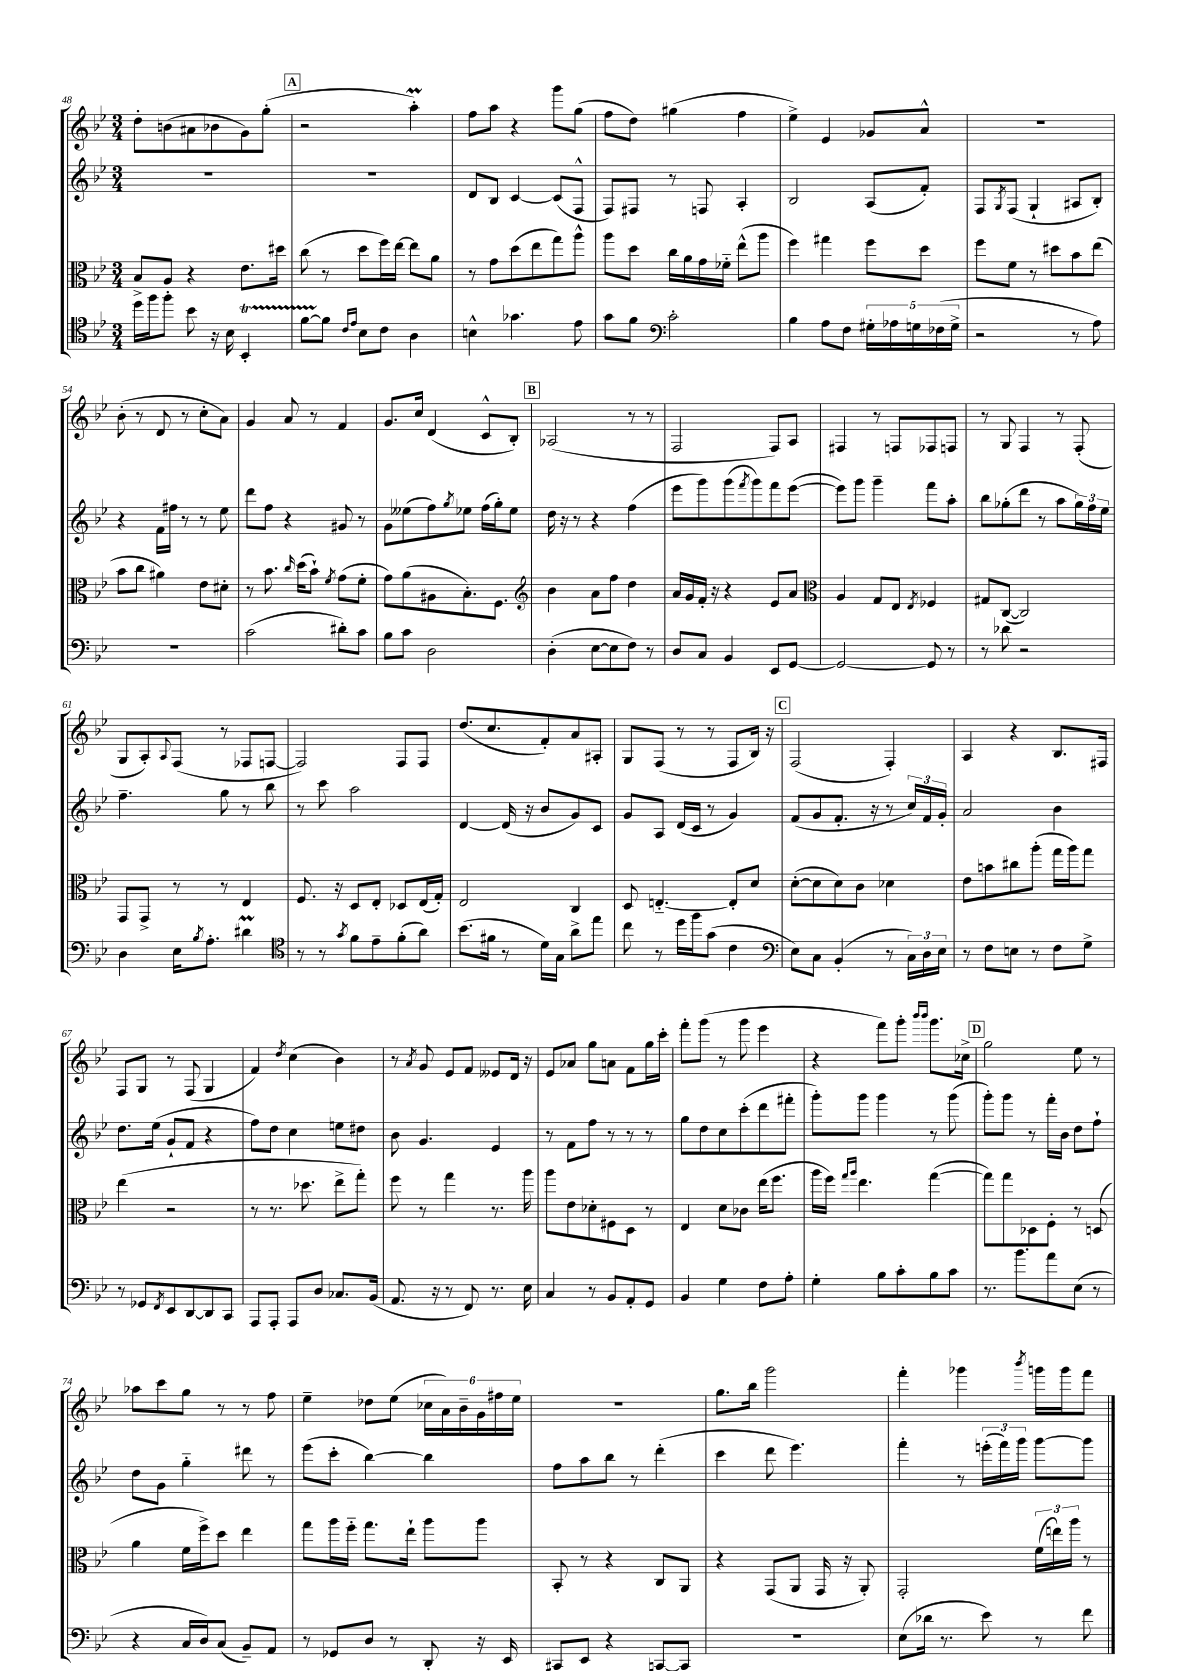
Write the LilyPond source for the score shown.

<<
\new StaffGroup <<
\new Staff = "s0" {
    \clef treble \key bes \major \numericTimeSignature \time 3/4
    d''8-. b'8( ais'8 bes'8 g'8) g''8-.( |
    \mark \markup { \box "A" } r2 a''4-.\prall) |
    f''8 a''8 r4 g'''8 g''8( |
    f''8 d''8) gis''4( f''4 |
    ees''4->) ees'4 ges'8 a'8-^ |
    R2. |
    bes'8-.( r8 d'8 r8 c''8-. a'8) |
    g'4 a'8 r8 f'4 |
    g'8. c''16 d'4( c'8-^ bes8-.) |
    \mark \markup { \box "B" } aes2( r8 r8 |
    f2 f8) a8 |
    fis4 r8 f8 fes8 f8 |
    r8 g8 f4 r8 f8-.( |
    g8 a8-.) \appoggiatura { a8 } f8( r8 fes8 f8~ |
    f2) f8 f8 |
    d''8.( c''8. f'8-.) a'8 ais8-. |
    g8 f8( r8 r8 f8 bes16) r16 |
    \mark \markup { \box "C" } f2( f4-.) |
    a4 r4 bes8. fis16 |
    f8 g8 r8 f8( g4 |
    f'4) \acciaccatura { d''8 } c''4( bes'4) |
    r8 \acciaccatura { a'8 } g'8 ees'8 f'8 eeses'8 d'16 r16 |
    ees'8 aes'8 g''8 a'8 f'8 g''16 c'''16-. |
    f'''8-. g'''8( r8 g'''8 ees'''4 |
    r4 f'''8) g'''8-. \grace { bes'''16 bes'''16 } g'''8. ces''16-> |
    \mark \markup { \box "D" } g''2 ees''8 r8 |
    aes''8 c'''8 g''8 r8 r8 f''8 |
    ees''4-- des''8 ees''8( \tuplet 6/4 { ces''16 a'16) bes'16-- g'16 fis''16 ees''16 } |
    R2. |
    g''8. bes''16 g'''2 |
    f'''4-. ges'''4 \acciaccatura { bes'''8 } g'''16 g'''16 f'''8 \bar "|." |
}
\new Staff = "s1" {
    \clef treble \key bes \major \numericTimeSignature \time 3/4
    R2. |
    \mark \markup { \box "A" } R2. |
    d'8 bes8 c'4~ c'8( f8-^ |
    f8) fis8 r8 f8 a4-. |
    bes2 a8( f'8-.) |
    f8 \acciaccatura { g8 } f8( g4-! ais8 bes8-.) |
    r4 f'16 fis''16 r8 r8 ees''8 |
    d'''8 f''8 r4 gis'8 r8 |
    g'8 eeses''8( f''8) \acciaccatura { g''8 } ees''8 f''16( g''16-.) ees''8 |
    \mark \markup { \box "B" } d''16 r16 r8 r4 f''4( |
    ees'''8 g'''8) g'''8( \acciaccatura { f'''8 } g'''8) f'''8 ees'''8~( |
    ees'''8) g'''8 g'''4-- f'''8 a''8-. |
    bes''8 ges''8-.( d'''8 r8 a''8 \tuplet 3/2 { ges''16) f''16 ees''16 } |
    f''4.-- g''8 r8 bes''8 |
    r8 c'''8 a''2 |
    d'4~ d'16( r16 bes'8 g'8) c'8 |
    g'8 a8 d'16( c'16 r8 g'4) |
    \mark \markup { \box "C" } f'8( g'8 f'8.-. r16 r8 \tuplet 3/2 { c''16) f'16 g'16-. } |
    a'2 bes'4 |
    d''8. ees''16( g'8-! f'8 r4 |
    f''8) d''8 c''4 e''8 dis''8 |
    bes'8 g'4. ees'4 |
    r8 f'8 f''8 r8 r8 r8 |
    g''8 d''8 c''8 c'''8-.( d'''8 fis'''8-. |
    g'''8-.) g'''8 g'''4 r8 g'''8( |
    \mark \markup { \box "D" } g'''8-.) g'''8 r8 f'''16-. bes'16 d''8 f''8-! |
    d''8 g'8 g''4-_ dis'''8 r8 |
    ees'''8( c'''8-. bes''4~) bes''4 |
    f''8 a''8 bes''8 r8 d'''4-.( |
    c'''4 d'''8 ees'''4.) |
    f'''4-. r8 \tuplet 3/2 { e'''16-.( f'''16) g'''16 } g'''8~ g'''8 \bar "|." |
}
\new Staff = "s2" {
    \clef alto \key bes \major \numericTimeSignature \time 3/4
    bes8-> a8 r4 ees'8. dis''16 |
    \mark \markup { \box "A" } c''8( r8 d''8 f''16) ees''16~ ees''8 a'8 |
    r8 g'8 d''8( ees''8 g''8) a''8-^ |
    a''8 d''8 c''16 a'16 g'16 fes'16-_ ees''8-^( a''8 |
    f''4) gis''4 f''8 d''8 |
    f''8 f'8 r8 dis''8 bes'8 ees''8( |
    bes'8 c''8 ais'4) ees'8 dis'8-. |
    r8 bes'8. \grace { c''16 } d''16( bes'8-!) \acciaccatura { f'8 } g'8( f'8-. |
    g'8) a'8( ais8 bes8.-.) f8. |
    \mark \markup { \box "B" } \clef treble bes'4 a'8 f''8 d''4 |
    a'16 g'16 f'16-. r16 r4 ees'8 a'8 |
    \clef alto a4 g8 ees8 \acciaccatura { ees8 } fes4 |
    gis8 c8~( c2) |
    g,8 g,8-> r8 r8 ees4 |
    f8. r16 d8 ees8-. des8 ees16( g16-.) |
    ees2 c4 |
    d8 e4.~-_ e8-. d'8 |
    \mark \markup { \box "C" } d'8~-.( d'8 d'8) c'8 des'4 |
    ees'8 b'8 cis''8 a''8-.( g''16 a''16) g''8 |
    ees''4( r2 |
    r8 r8. des''8. ees''8-> g''8-.) |
    f''8 r8 g''4 r8. a''16 |
    a''8 ees'8 des'8-. fis8 d8 r8 |
    ees4 d'8 ces'8 ees''16( f''8. |
    a''16 f''16) \grace { g''16 a''16 } ees''4. g''4~( |
    \mark \markup { \box "D" } g''8) g''8 des8 f8-. r8 d8( |
    a'4 f'16 f''16->) d''8 ees''4 |
    g''8 a''16 f''16-_ g''8. ees''16-! a''8 a''8 |
    bes,8-. r8 r4 c8 a,8 |
    r4 g,8( a,8 g,16 r16 a,8-.) |
    g,2-. \tuplet 3/2 { f'16( e''16) a''16 } r8 \bar "|." |
}
\new Staff = "s3" {
    \clef tenor \key bes \major \numericTimeSignature \time 3/4
    d''16 f''16 f''8-. bes'8 r16 bes16 bes,4-.\startTrillSpan |
    \mark \markup { \box "A" } f'8~ f'8\stopTrillSpan \grace { c'16 ees'16 } bes8 c'8 a4 |
    b4-^ ges'4. ees'8 |
    g'8 f'8 \clef bass c'2-. |
    bes4 a8 f8 \tuplet 5/4 { gis16-. aes16 g16 fes16( g16-> } |
    r2 r8 a8) |
    R2. |
    c'2( dis'8-.) c'8 |
    bes8 c'8 d2 |
    \mark \markup { \box "B" } d4-.( ees8~ ees8 f8) r8 |
    d8 c8 bes,4 ees,8 g,8~ |
    g,2~ g,8 r8 |
    r8 des'8 r2 |
    d4 ees16 \acciaccatura { bes8 } a8.-. dis'4\prall |
    \clef tenor r8 r8 \acciaccatura { g'8 } f'8 ees'8-- f'8-.( a'8) |
    bes'8.( fis'16 r8 d'16) g16 a'8-> ees''8 |
    c''8 r8 d''16 f''16 g'8( c'4 |
    \mark \markup { \box "C" } \clef bass ees8) c8 bes,4-.( r8 \tuplet 3/2 { c16) d16 ees16 } |
    r8 f8 e8 r8 f8 g8-> |
    r8 ges,8 \acciaccatura { f,8 } ees,8 d,8~ d,8 c,8 |
    a,,8 a,,8-. a,,8 d8 ces8. bes,16( |
    a,8. r16 r8 f,8) r8. ees16 |
    c4 r8 bes,8 a,8-. g,8 |
    bes,4 g4 f8 a8-. |
    g4-. bes8 c'8-. bes8 c'8 |
    \mark \markup { \box "D" } r8. bes'8. a'8 ees8( r8 |
    r4 c16 d16) c8( bes,8--) a,8 |
    r8 ges,8 d8 r8 d,8-. r16 ees,16 |
    cis,8( ees,8 r4 c,8~ c,8) |
    R2. |
    ees8( des'16 r8. ees'8) r8 f'8 \bar "|." |
}
>>
>>
\layout { \context { \Score currentBarNumber = #48 } }
